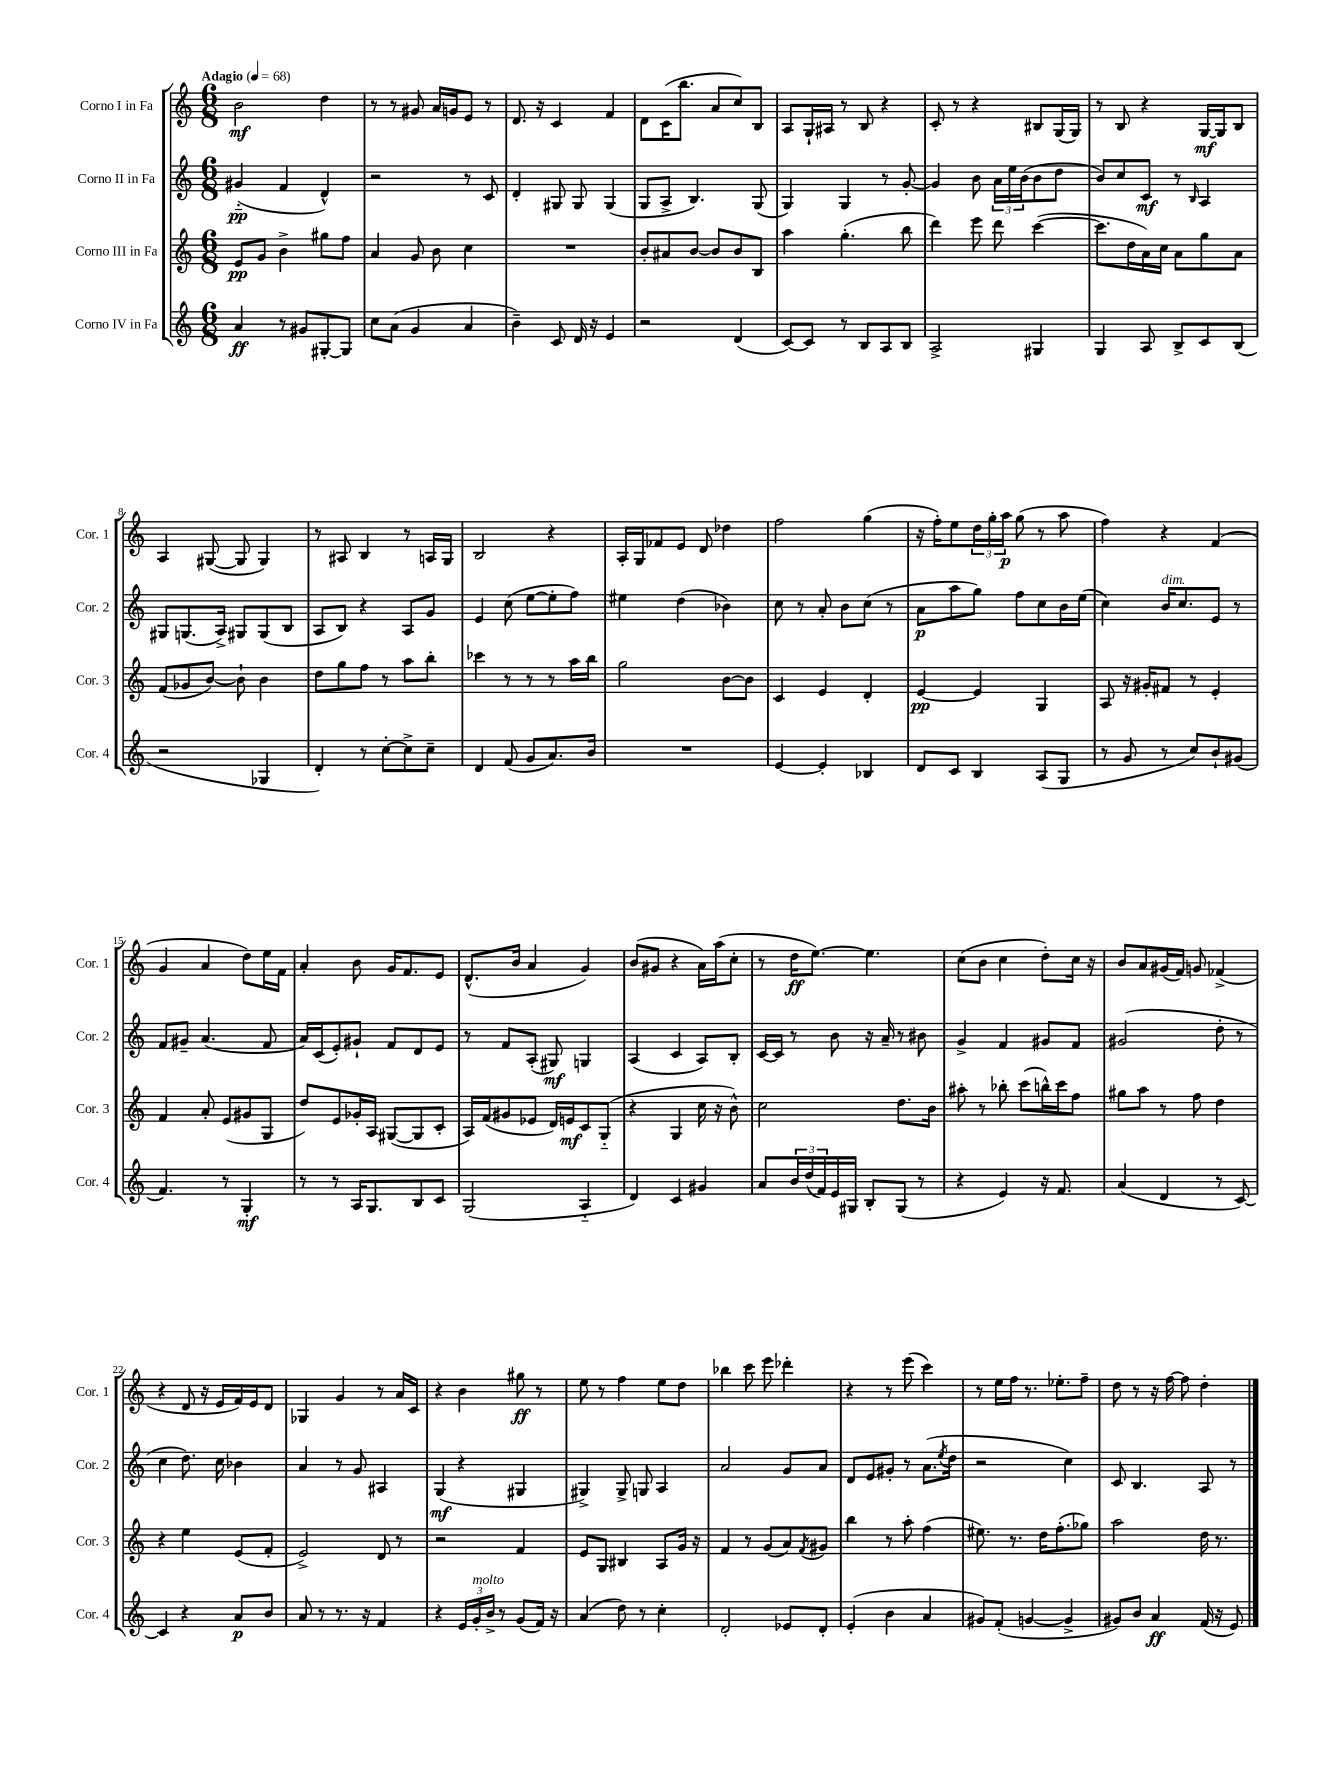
<<
\new StaffGroup <<
\new Staff = "s0" \with { instrumentName = "Corno I in Fa" shortInstrumentName = "Cor. 1" } {
    \clef treble \key c \major \numericTimeSignature \time 6/8 \tempo "Adagio" 4 = 68
    b'2\mf d''4 |
    r8 r8 gis'8 a'16 g'16 e'8 r8 |
    d'8. r16 c'4 f'4 |
    d'8 c'16( b''8. a'8 c''8) b8 |
    a8 g16-! ais16 r8 b8 r4 |
    c'8-. r8 r4 bis8 g16( g16) |
    r8 b8 r4 g16~\mf g16 b8 |
    a4 gis8~( gis8 gis4) |
    r8 ais8 b4 r8 a16 g16 |
    b2 r4 |
    a16-. g16 fes'8 e'8 d'8 des''4 |
    f''2 g''4( |
    r16 f''16-.) e''8 \tuplet 3/2 { d''16 g''16-. a''16\p } g''8( r8 a''8 |
    f''4) r4 f'4( |
    g'4 a'4 d''8) e''16 f'16 |
    a'4-. b'8 g'16 f'8. e'8 |
    d'8.-^( b'16 a'4 g'4) |
    b'8( gis'8 r4 a'16) a''16( c''8-. |
    r8 d''16\ff e''8.~) e''4. |
    c''8( b'8 c''4 d''8-.) c''16 r16 |
    b'8 a'8 gis'16( f'16) g'8 fes'4->( |
    r4 d'8 r16 e'16 f'16) e'16 d'8 |
    ges4 g'4 r8 a'16 c'16 |
    r4 b'4 gis''8\ff r8 |
    e''8 r8 f''4 e''8 d''8 |
    bes''4 c'''8 e'''8 des'''4-. |
    r4 r8 e'''8( c'''4) |
    r8 e''16 f''16 r8. ees''8.-. f''8-- |
    d''8 r8 r16 f''16~ f''8 d''4-. \bar "|." |
}
\new Staff = "s1" \with { instrumentName = "Corno II in Fa" shortInstrumentName = "Cor. 2" } {
    \clef treble \key c \major \numericTimeSignature \time 6/8
    gis'4-_\pp( f'4 d'4-^) |
    r2 r8 c'8 |
    d'4-. gis8 gis8 gis4( |
    g8 a8-> b4.) g8( |
    g4) g4 r8 g'8~-. |
    g'4 b'8 \tuplet 3/2 { a'16 e''16 b'16( } b'8 d''8 |
    b'8) c''8 c'8\mf r8 \grace { b16 } a4 |
    gis8 g8.( a16->) gis8 gis8( b8 |
    a8 b8) r4 a8 g'8 |
    e'4 c''8( e''8~ e''8-. f''8) |
    eis''4 d''4( bes'4) |
    c''8 r8 a'8-. b'8 c''8( r8 |
    a'8\p a''8 g''8) f''8 c''8 b'16 e''16( |
    c''4) b'16^\markup { \italic "dim." } c''8. e'8 r8 |
    f'8 gis'8-- a'4.( f'8 |
    a'16) c'16( e'8-.) gis'8-! f'8 d'8 e'8 |
    r8 f'8 a8-.( gis8\mf) g4 |
    a4( c'4 a8) b8-. |
    c'16~ c'16 r8 b'8 r16 a'16-- r8 bis'8 |
    g'4-> f'4 gis'8 f'8 |
    gis'2( d''8-. r8 |
    c''4 d''8.) c''16 bes'4 |
    a'4 r8 g'8 ais4 |
    g4\mf( r4 gis4 |
    gis4->) gis8-> g8 a4 |
    a'2 g'8 a'8 |
    d'8 e'8 gis'8-. r8 a'8.( \acciaccatura { e''8 } d''16 |
    r2 c''4) |
    c'8 b4. a8 r8 \bar "|." |
}
\new Staff = "s2" \with { instrumentName = "Corno III in Fa" shortInstrumentName = "Cor. 3" } {
    \clef treble \key c \major \numericTimeSignature \time 6/8
    e'8\pp g'8 b'4-> gis''8 f''8 |
    a'4 g'8 b'8 c''4 |
    R2. |
    b'8-. ais'8 b'8~ b'8 b'8 b8 |
    a''4 g''4.-.( b''8 |
    d'''4) e'''8 d'''8 c'''4~( |
    c'''8. d''16 a'16) c''16 a'8 g''8 a'8 |
    f'8( ges'8 b'8~) b'8-! b'4 |
    d''8 g''8 f''8 r8 a''8 b''8-. |
    ces'''4 r8 r8 r8 a''16 b''16 |
    g''2 b'8~ b'8 |
    c'4 e'4 d'4-. |
    e'4~\pp e'4 g4 |
    a8 r16 gis'16-. fis'8 r8 e'4-. |
    f'4 a'8-. e'8( gis'8 g8 |
    d''8) e'8 ges'16-. a16 gis8~( gis8 c'8-. |
    a16) f'16( gis'8 ees'8 d'16) e'16\mf c'8 g8-_( |
    r4 g4 c''16 r16 b'8-^) |
    c''2 d''8. b'16 |
    ais''8-. r8 bes''8-. c'''8( b''16-^) c'''16 f''8 |
    gis''8 a''8 r8 f''8 d''4 |
    r4 e''4 e'8( f'8-. |
    e'2->) d'8 r8 |
    r2 f'4 |
    e'8 g8 bis4 a8 g'16 r16 |
    f'4 r8 g'8( a'8) \acciaccatura { f'8 } gis'8 |
    b''4 r8 a''8-. f''4( |
    eis''8.) r8. d''16 f''8.-.( ges''8) |
    a''2 d''16 r8. \bar "|." |
}
\new Staff = "s3" \with { instrumentName = "Corno IV in Fa" shortInstrumentName = "Cor. 4" } {
    \clef treble \key c \major \numericTimeSignature \time 6/8
    a'4\ff r8 gis'8 gis8~-. gis8 |
    c''8 a'8( g'4 a'4 |
    b'4--) c'8 d'16 r16 e'4 |
    r2 d'4( |
    c'8~) c'8 r8 b8 a8 b8 |
    a2-> gis4 |
    g4 a8 b8-> c'8 b8( |
    r2 ges4 |
    d'4-.) r8 c''8~-. c''8-> c''8-- |
    d'4 f'8( g'8 a'8.) b'16 |
    R2. |
    e'4~ e'4-. bes4 |
    d'8 c'8 b4 a8( g8 |
    r8 g'8 r8 c''8) b'8-! gis'8( |
    f'4.) r8 g4-.\mf |
    r8 r8 a16 g8. b8 c'8 |
    g2( a4-_ |
    d'4) c'4 gis'4 |
    a'8 \tuplet 3/2 { b'16 d''16( f'16) } e'16 gis16 b8-. gis8( r8 |
    r4 e'4) r16 f'8. |
    a'4( d'4 r8 c'8~) |
    c'4 r4 a'8\p b'8 |
    a'8 r8 r8. r16 f'4 |
    r4 \tuplet 3/2 { e'16 g'16-.^\markup { \italic "molto" } b'16-> } r8 g'8( f'16) r16 |
    a'4( d''8) r8 c''4-. |
    d'2-. ees'8 d'8-. |
    e'4-.( b'4 a'4 |
    gis'8) f'8-.( g'4~ g'4-> |
    gis'8) b'8 a'4\ff f'16( r16 e'8) \bar "|." |
}
>>
>>
